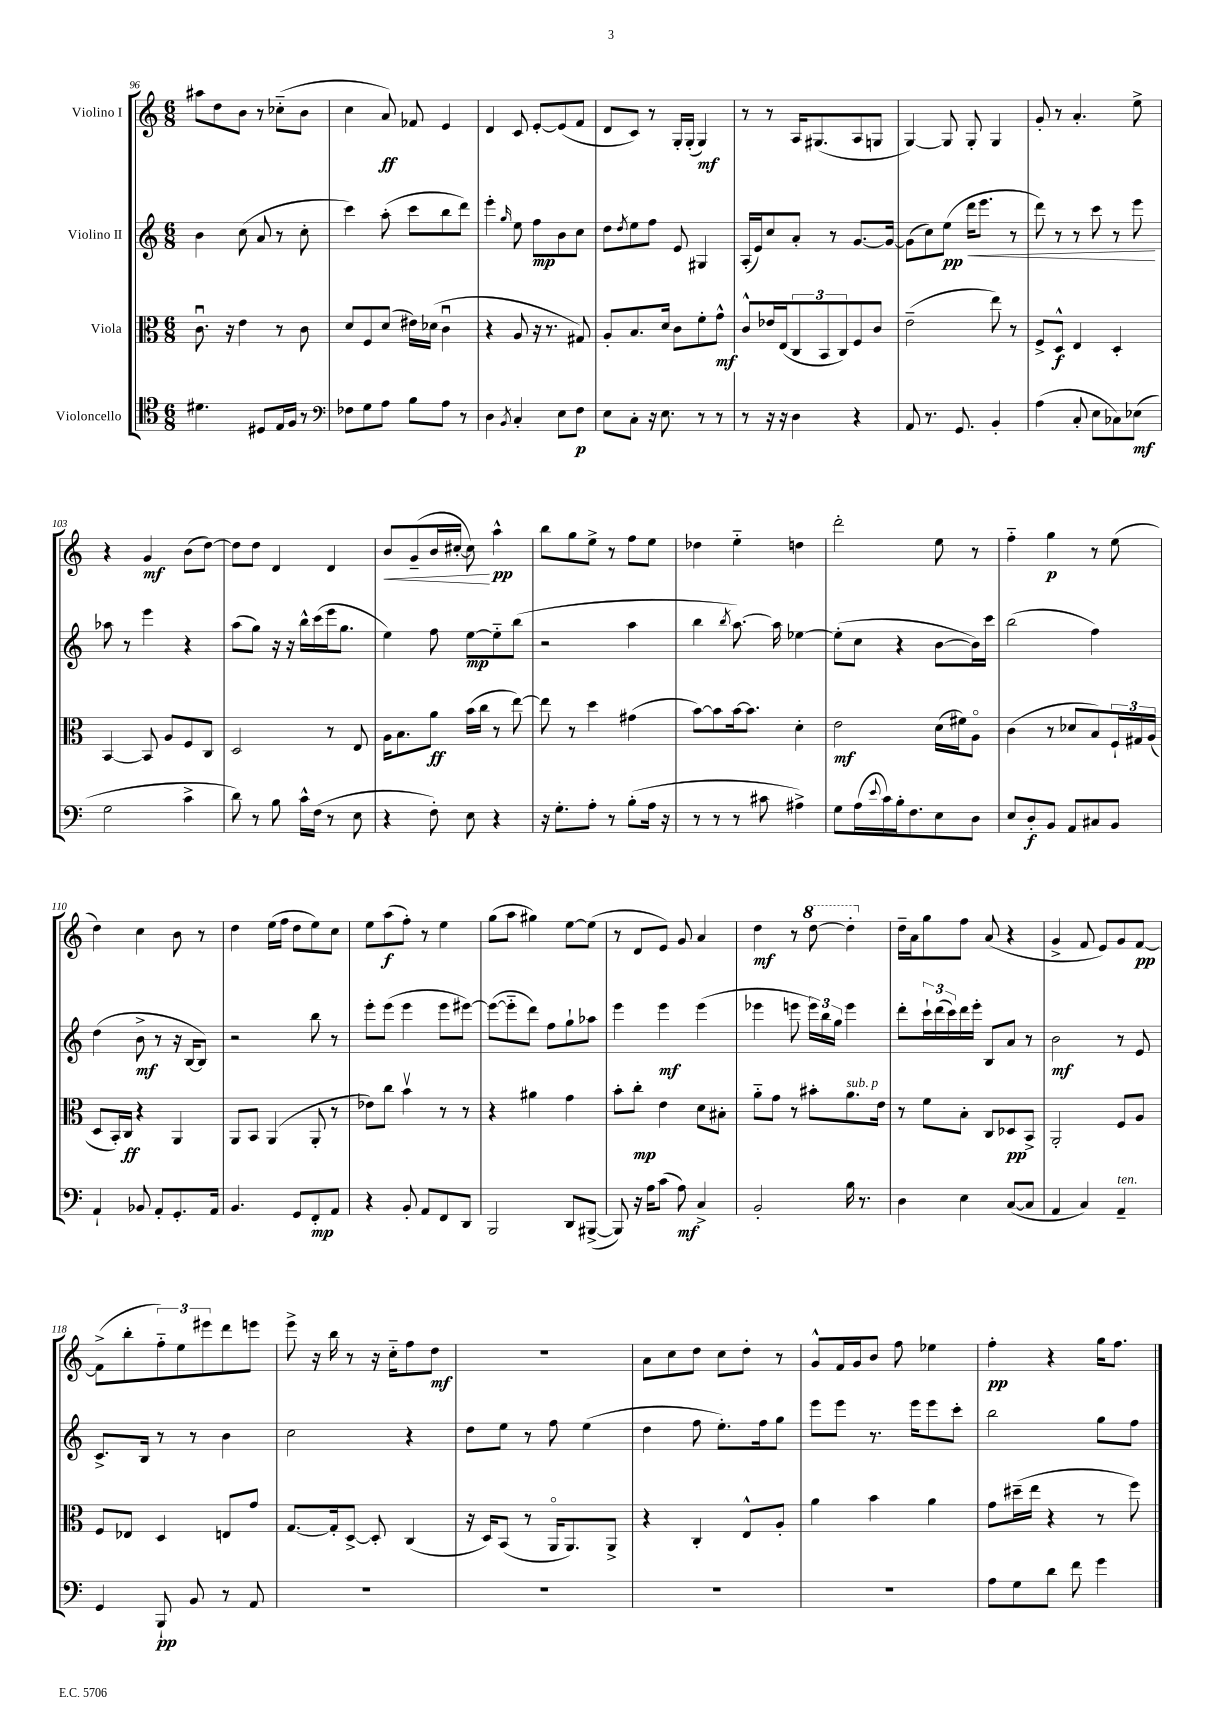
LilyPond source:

<<
\new StaffGroup <<
\new Staff = "s0" \with { instrumentName = "Violino I" } {
    \clef treble \key c \major \numericTimeSignature \time 6/8
    ais''8 d''8 b'8 r8 ces''8-_( b'8 |
    c''4 a'8\ff) fes'8 e'4 |
    d'4 c'8 e'8~-. e'8( f'8 |
    d'8 c'8) r8 g16-. g16-.( g4\mf) |
    r8 r8 a16 gis8.( a8 g8 |
    g4~) g8 g8-. g4 |
    g'8-. r8 a'4.-. e''8-> |
    r4 g'4\mf b'8( d''8~) |
    d''8 d''8 d'4 d'4 |
    b'8\< g'8--( b'16 cis''16~-. cis''8\!) a''4-^\pp |
    b''8 g''8 e''8-> r8 f''8 e''8 |
    des''4 e''4-_ d''4 |
    d'''2-. e''8 r8 |
    f''4-_ g''4\p r8 e''8( |
    d''4) c''4 b'8 r8 |
    d''4 e''16( f''16 d''8 e''8) c''8 |
    e''8 a''8\f( f''8-.) r8 e''4 |
    g''8( a''8 gis''4) e''8~ e''8( |
    r8 d'8 e'8) g'8 a'4 |
    d''4\mf r8 \ottava #1 d'''8~ d'''4-. \ottava #0 |
    d''16-- a'16 g''8 f''8 a'8( r4 |
    g'4-> f'8 e'8) g'8 f'8~\pp |
    f'8->( b''8-. \tuplet 3/2 { f''8-_) e''8 eis'''8 } d'''8 e'''8 |
    e'''8-> r16 b''16 r8 r16 c''16-_ f''8 d''8\mf |
    R2. |
    a'8 c''8 d''8 c''8 d''8-. r8 |
    g'8-^ f'16 g'16 b'8 f''8 ees''4 |
    f''4-.\pp r4 g''16 f''8. \bar "|." |
}
\new Staff = "s1" \with { instrumentName = "Violino II" } {
    \clef treble \key c \major \numericTimeSignature \time 6/8
    b'4 c''8( a'8 r8 c''8-. |
    c'''4) a''8-.( c'''8 b''8 d'''8) |
    e'''4-. \grace { g''16 } e''8 f''8\mp b'8 c''8 |
    d''8 \acciaccatura { d''8 } e''8 f''8 e'8 gis4 |
    a16-.( e'16) c''8 a'8-. r8 g'8.~ g'16~ |
    g'8( c''8) e''8\pp( d'''16\< e'''8. r8 |
    d'''8) r8 r8 c'''8 r8 e'''8\! |
    aes''8 r8 e'''4 r4 |
    a''8( g''8) r16 r16 b''16-^ c'''16( e'''16 g''8. |
    e''4) f''8 e''8~\mp e''8-_ b''8( |
    r2 a''4 |
    b''4 \acciaccatura { b''8 } a''8.~) a''16 ees''4~ |
    ees''8-.( c''8 r4 b'8~ b'16) c'''16 |
    b''2( f''4) |
    d''4( b'8->\mf r8 r16 b16~ b8) |
    r2 b''8 r8 |
    e'''8-. e'''8( e'''4 e'''8 eis'''8~) |
    eis'''8~( eis'''8-_ d'''8) f''8 g''8-! aes''8 |
    e'''4 e'''4\mf e'''4( |
    ees'''4 e'''8 \tuplet 3/2 { e'''16) b''16 g''16 } e'''4 |
    d'''8-. \tuplet 3/2 { c'''16-! d'''16( c'''16) } d'''16 e'''16-. b8 a'8 r8 |
    b'2\mf r8 e'8 |
    c'8.-> b16 r8 r8 b'4 |
    c''2 r4 |
    d''8 e''8 r8 f''8 e''4( |
    d''4 f''8 e''8.-.) f''16 g''8 |
    e'''8 e'''8 r8. e'''16 e'''8 c'''8-. |
    b''2 g''8 f''8 \bar "|." |
}
\new Staff = "s2" \with { instrumentName = "Viola" } {
    \clef alto \key c \major \numericTimeSignature \time 6/8
    c'8.\downbow r16 e'4 r8 c'8 |
    d'8 f8 d'8( eis'16) des'16( c'4\downbow |
    r4 a8 r16 r8. gis8) |
    a8-. b8. d'16 c'8 f'8-. g'8-^\mf |
    c'8-^ ees'16 e16( \tuplet 3/2 { c8 b,8 c8) } f8 c'8 |
    e'2--( e''8) r8 |
    f8-> d8-^\f e4 d4-. |
    b,4~ b,8 a8 f8 c8 |
    d2 r8 e8 |
    a16 b8. a'8\ff b'16( c''16 r8 e''8~) |
    e''8 r8 d''4 gis'4( |
    b'8~) b'8 b'16~ b'8. d'4-. |
    e'2\mf d'16( fis'16) a8\flageolet |
    c'4( r8 des'8 b8) \tuplet 3/2 { f16-! gis16 a16( } |
    d8 b,16-.) c16\ff r4 a,4 |
    a,8 b,8 a,4( a,8-. r8 |
    ees'8) c''8 b'4\upbow r8 r8 |
    r4 ais'4 g'4 |
    b'8-. c''8-.\mp e'4 d'8 bis8-. |
    a'8-_ g'8 r8 bis'8-. a'8.^\markup { \italic "sub. p" } e'16 |
    r8 f'8 b8-. c8 des8\pp b,8-> |
    a,2-. f8 a8 |
    f8 ees8 d4 e8 g'8 |
    g8.~ g16-. d8~-> d8-. c4( |
    r16 d16) b,8( r8 a,16\flageolet a,8.) a,8-> |
    r4 c4-. e8-^ a8-. |
    a'4 b'4 a'4 |
    g'8 dis''16--( e''16 r4 r8 f''8) \bar "|." |
}
\new Staff = "s3" \with { instrumentName = "Violoncello" } {
    \clef tenor \key c \major \numericTimeSignature \time 6/8
    dis'4. dis8 e16 f16 r8 |
    \clef bass fes8 g8 a8 b8 a8 r8 |
    d4 \acciaccatura { b,8 } c4-. e8 f8\p |
    e8 c8-. r16 e8. r8 r8 |
    r8 r16 r16 d4 r4 |
    a,8 r8. g,8. b,4-. |
    a4( c8-. e8 ces8) ees8\mf( |
    g2 c'4-> |
    d'8) r8 b8 c'16-^ f16( r8 e8 |
    r4 f8-.) e8 r4 |
    r16 g8.-. a8-. r8 b8-.( a16 r16 |
    r8 r8 r8 cis'8 ais4->) |
    g8 a16( \appoggiatura { e'8 } c'16) b16-. f8. e8 d8 |
    e8 d8-.\f b,8 a,8 cis8 b,8 |
    a,4-! bes,8 a,8-. g,8.-. a,16 |
    b,4. g,8 f,8-.\mp a,8 |
    r4 b,8-. a,8 f,8 d,8 |
    b,,2 d,8 bis,,8~->( |
    bis,,8) r16 a16 c'8( a8\mf) c4-> |
    b,2-. b16 r8. |
    d4 e4 c8~( c8 |
    a,4 c4) a,4--^\markup { \italic "ten." } |
    g,4 b,,8-!\pp b,8 r8 a,8 |
    R2. |
    R2. |
    R2. |
    R2. |
    a8 g8 d'8 f'8 g'4 \bar "|." |
}
>>
>>
\layout { \context { \Score currentBarNumber = #96 } }
